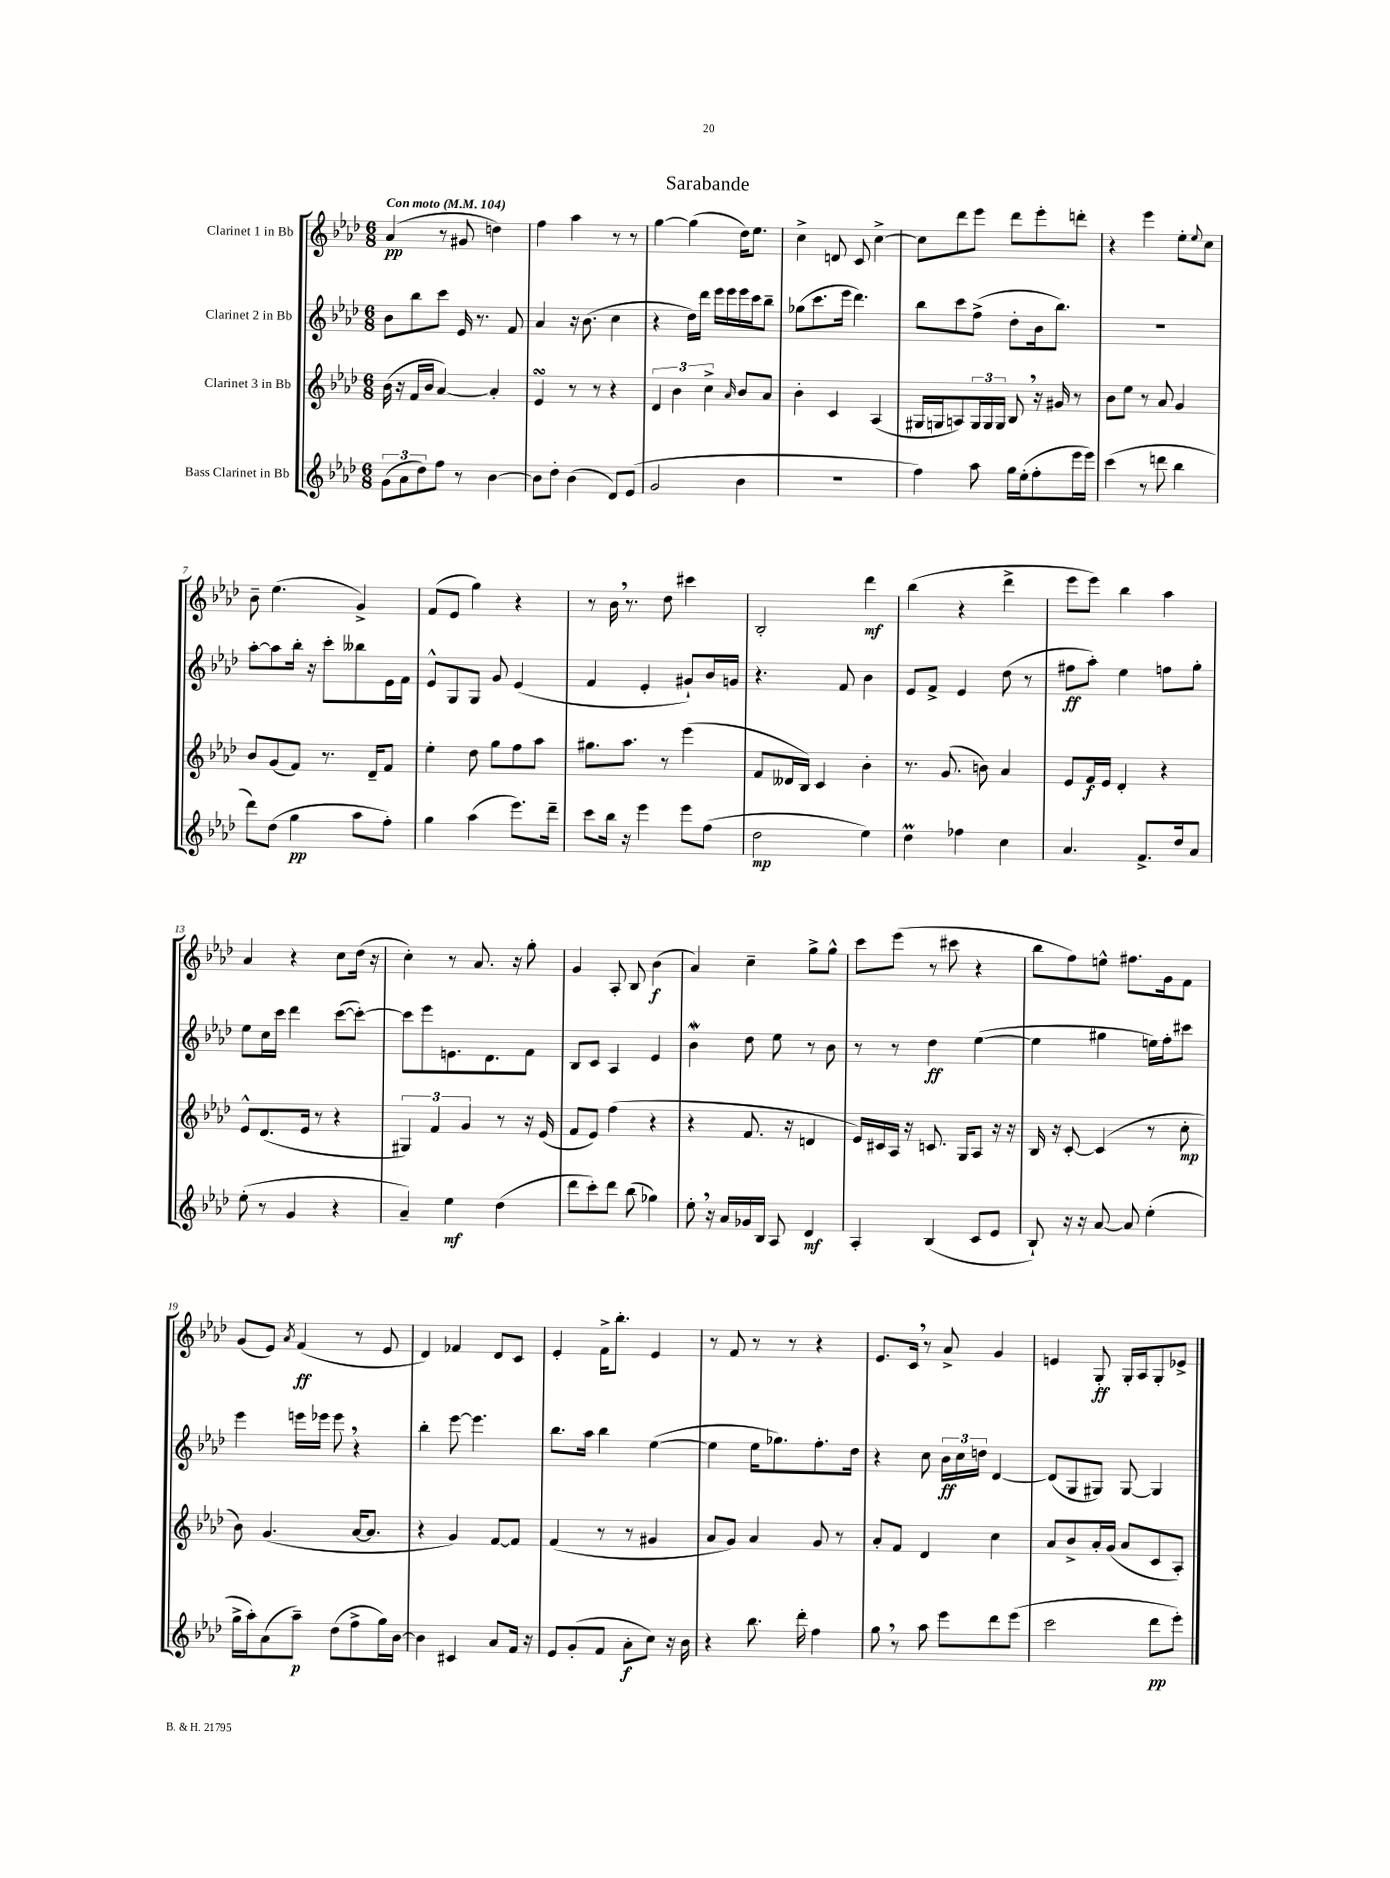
\header { title = "Sarabande" }
<<
\new StaffGroup <<
\new Staff = "s0" \with { instrumentName = "Clarinet 1 in Bb" } {
    \clef treble \key aes \major \numericTimeSignature \time 6/8 \tempo "Con moto" 4 = 104
    aes'4\pp( r8 gis'8 d''4) |
    f''4 aes''4 r8 r8 |
    g''4~ g''4( des''16) ees''8. |
    c''4-> d'8 c'8 c''4~-> |
    c''8 des'''8 ees'''8 des'''8 ees'''8-. d'''8-. |
    r4 ees'''4 ees''8-. \appoggiatura { ees''8 } c''8 |
    bes'8-- ees''4.( g'4->) |
    f'8( ees'8 g''4) r4 |
    r8 bes'16 \breathe r8. des''8 cis'''4 |
    bes2-. des'''4\mf |
    bes''4( r4 des'''4-> |
    ees'''8 ees'''8) bes''4 aes''4 |
    aes'4 r4 c''8 des''16( r16 |
    c''4-.) r8 aes'8. r16 g''8-. |
    g'4 aes8-. bes8 bes'4\f( |
    aes'4) c''4-- g''8-> g''8-^ |
    c'''8 ees'''8( r8 cis'''8 r4 |
    bes''8 f''8) e''8-^ fis''8. g'16 f'8 |
    g'8( ees'8) \acciaccatura { aes'8 } f'4\ff( r8 ees'8 |
    des'4) fes'4 des'8 c'8 |
    ees'4-. f'16-> bes''8.-. ees'4 |
    r8 f'8 r8 r8 r4 |
    ees'8. c'16 \breathe r8 aes'8-> g'4 |
    e'4 g8-.\ff g16-. aes16 g8-. ees'8-> \bar "|." |
}
\new Staff = "s1" \with { instrumentName = "Clarinet 2 in Bb" } {
    \clef treble \key aes \major \numericTimeSignature \time 6/8
    bes'8 bes''8 c'''8 ees'16 r8. f'8 |
    aes'4 r16 bes'8.( c''4 |
    r4 des''16) des'''16 ees'''16 ees'''16 ees'''16 c'''16 bes''8-- |
    ges''8( c'''8. ees'''16 des'''4.) |
    bes''8 c'''8 f''8->( des''8-. bes'16 bes''8.) |
    R2. |
    aes''8~-. aes''8 bes''16-. r16 c'''8-. beses''8 ees'16 f'16 |
    ees'8-^ g8 g8 g'8 ees'4( |
    f'4 ees'4-. gis'8-!) bes'16 g'16 |
    r4. f'8 bes'4 |
    ees'8 f'8-> ees'4 des''8( r8 |
    fis''8\ff aes''8-.) ees''4 f''8 g''8-. |
    ees''8 c''16 c'''16 des'''4 c'''8~( c'''8~-.) |
    c'''8 ees'''8 e'8. des'8. f'8 |
    bes8 c'8 aes4 ees'4 |
    bes'4\mordent des''8 ees''8 r8 bes'8 |
    r8 r8 des''4\ff ees''4~( |
    ees''4 gis''4 e''16) f''16-. cis'''8 |
    ees'''4 e'''16 ees'''16 ees'''8 \breathe r4 |
    bes''4-. ees'''8~ ees'''4. |
    bes''8. aes''16 bes''4 ees''4~( |
    ees''4 ees''16 ges''8.) f''8.-. des''16 |
    r4 c''8 \tuplet 3/2 { bes'16\ff c''16 d''16 } des'4~ |
    des'8( g8 gis8) gis8~ gis4 \bar "|." |
}
\new Staff = "s2" \with { instrumentName = "Clarinet 3 in Bb" } {
    \clef treble \key aes \major \numericTimeSignature \time 6/8
    bes'16( r16 f'16 bes'16 aes'4~) aes'4-. |
    ees'4\turn r8 r8 r4 |
    \tuplet 3/2 { des'4 bes'4 c''4-> } \grace { aes'16 } bes'8 aes'8 |
    bes'4-. c'4 aes4( |
    gis16 g16 a8) \tuplet 3/2 { g16 g16 g16 } bes8 \breathe r16 gis'16 r8 |
    bes'8 ees''8 r8 aes'8 g'4 |
    bes'8 g'8( f'8) r8. des'16-- f'8 |
    ees''4-. des''8 g''8 f''8 aes''8 |
    gis''8. aes''8. r8 ees'''4( |
    f'8 deses'16 bes16) c'4 bes'4-. |
    r8. g'8.( b'8) aes'4 |
    ees'8 f'16\f ees'16 des'4-. r4 |
    ees'8-^ des'8.( ees'16 r8 r4 |
    \tuplet 3/2 { gis4) f'4 g'4 } r8 r16 ees'16( |
    f'8 ees'8) f''4( r4 |
    r4 f'8. r16 d'4 |
    ees'16) cis'16 aes16 r16 c'8. g16 aes8 r16 r16 |
    bes16 r16 c'8~-. c'4( r8 c''8-.\mp |
    bes'8) g'4.( aes'16~ aes'8. |
    r4 g'4) f'8~ f'8 |
    f'4( r8 r8 gis'4 |
    aes'8 g'8) aes'4 g'8 r8 |
    aes'8-. f'8 des'4 c''4 |
    aes'8 bes'8-> aes'16-. g'16( aes'8 c'8 aes8-.) \bar "|." |
}
\new Staff = "s3" \with { instrumentName = "Bass Clarinet in Bb" } {
    \clef treble \key aes \major \numericTimeSignature \time 6/8
    \tuplet 3/2 { g'8( aes'8 des''8) } f''8 r8 bes'4~ |
    bes'8 des''8-. bes'4( des'8) ees'8( |
    g'2 bes'4 |
    R2. |
    f''4) aes''8 g''16 ees''16-.( f''8-. ees'''16 ees'''16) |
    c'''4( r8 d'''8 bes''4 |
    des'''8) des''8( g''4\pp aes''8 f''8-.) |
    g''4 aes''4( ees'''8.) des'''16-- |
    c'''8 bes''16 r16 ees'''4 ees'''8 f''8( |
    des''2\mp ees''4) |
    des''4\prall fes''4 c''4 |
    aes'4. f'8.-> des''16 aes'8 |
    ees''8-.( r8 g'4 r4 |
    aes'4--) ees''4\mf des''4( |
    des'''8 c'''8-.) des'''8 bes''8( ges''4) |
    ees''8-. \breathe r16 aes'16 ges'16 bes16 aes8 des'4\mf |
    aes4-. bes4( c'8 ees'8 |
    bes8-!) r16 r16 aes'8~ aes'8 ees''4-.( |
    g''16-> aes''16-.) aes'8( aes''8--\p) des''8( f''8-> g''16) bes'16~ |
    bes'4 cis'4 aes'8 f'16 r16 |
    ees'8 g'8-.( f'8 aes'8-.\f c''8) r16 bes'16 |
    r4 bes''8. des'''16-. f''4 |
    g''8 \breathe r8 aes''8 ees'''8 des'''8 ees'''8( |
    c'''2 des'''8\pp ees'''8-.) \bar "|." |
}
>>
>>
